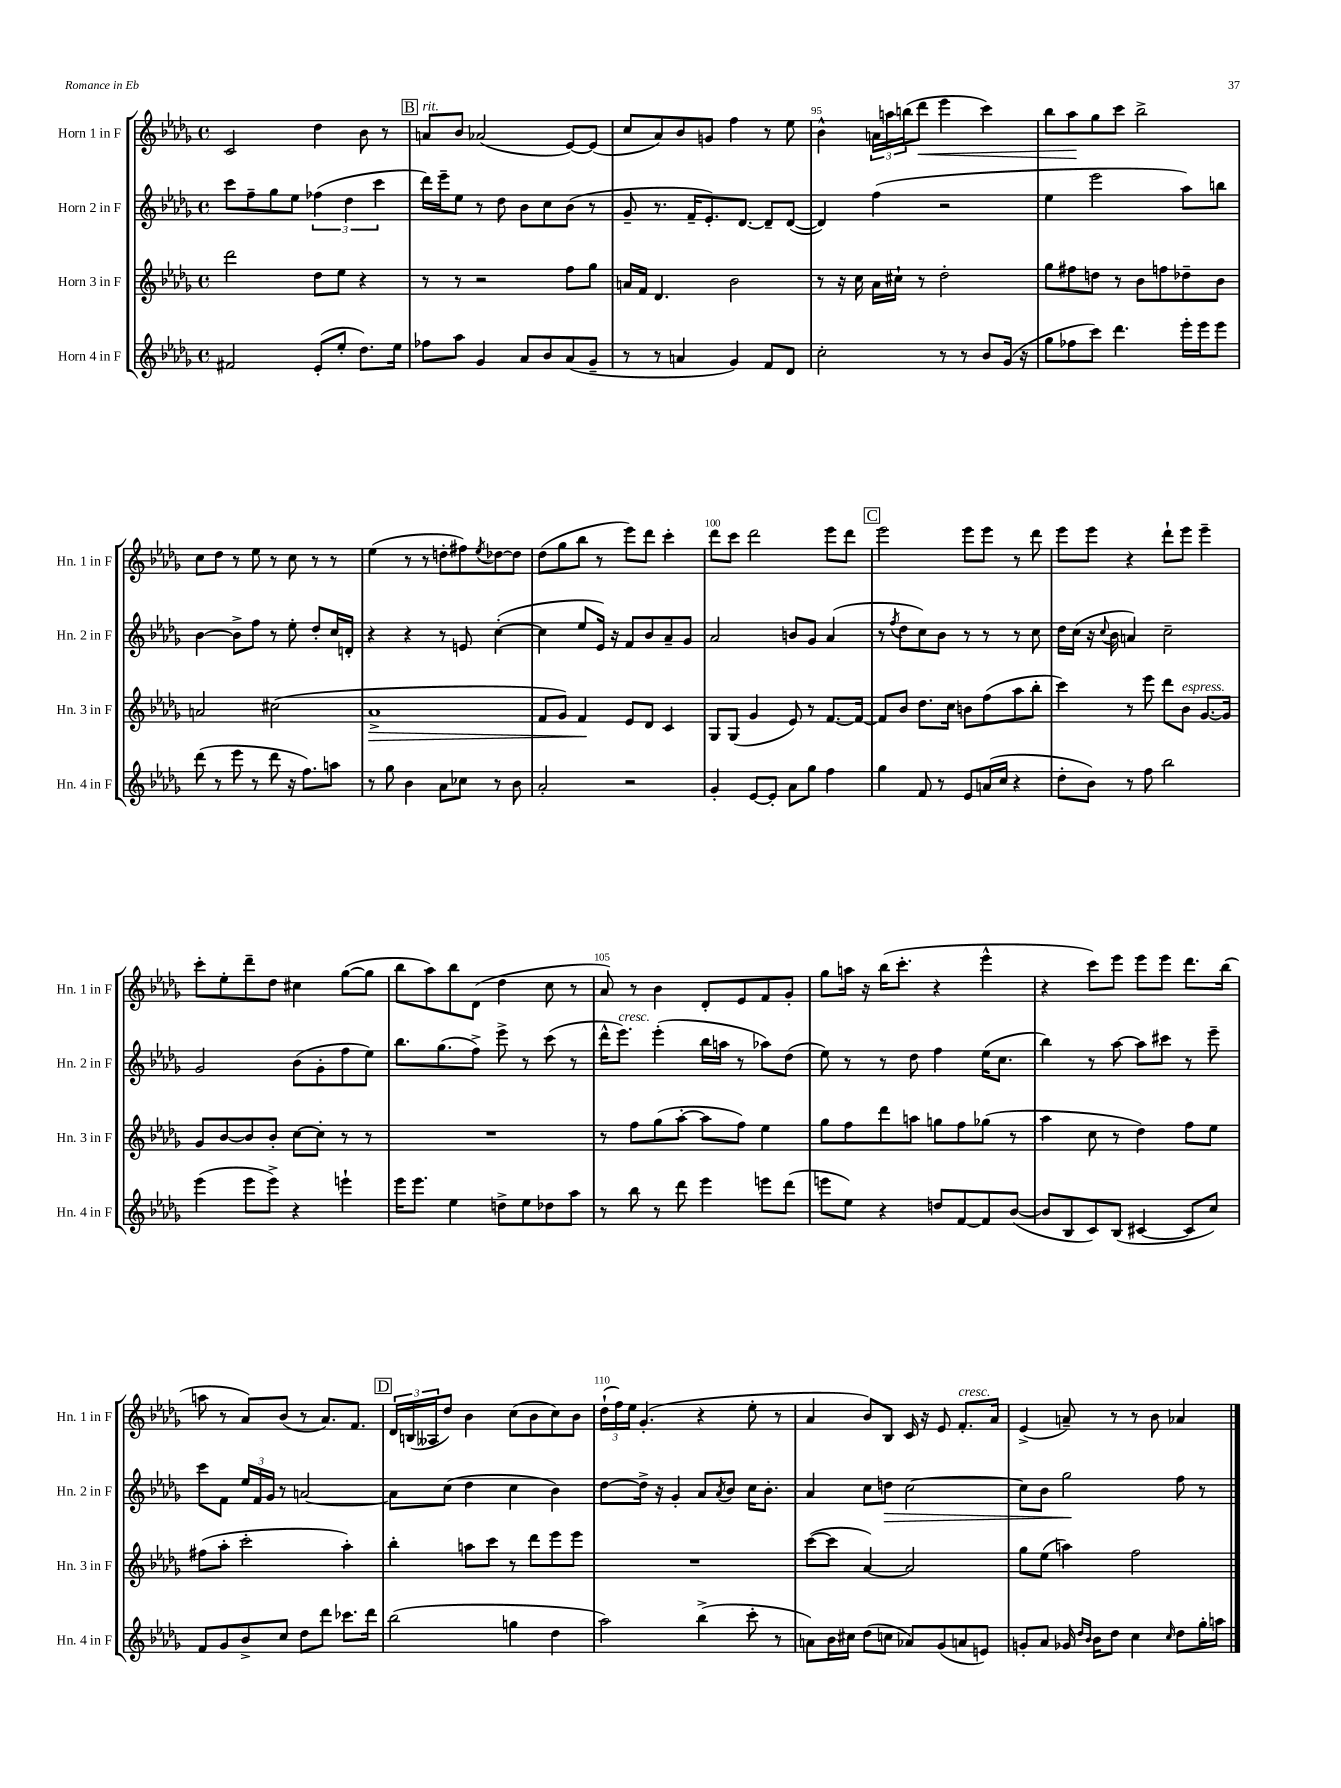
<<
\new StaffGroup <<
\new Staff = "s0" \with { instrumentName = "Horn 1 in F" shortInstrumentName = "Hn. 1 in F" } {
    \clef treble \key des \major \defaultTimeSignature \time 4/4
    c'2 des''4 bes'8 r8 |
    \mark \markup { \box "B" } a'8^\markup { \italic "rit." } bes'8 aes'2( ees'8~) ees'8( |
    c''8 aes'8) bes'8 g'8 f''4 r8 ees''8 |
    bes'4-^ \tuplet 3/2 { a'16 a''16 b''16( } des'''8\< ees'''4 c'''4) |
    bes''8 aes''8\! ges''8 c'''8 bes''2-> |
    c''8 des''8 r8 ees''8 r8 c''8 r8 r8 |
    ees''4( r8 r8 d''8-. fis''8) \acciaccatura { ees''8 } des''8~ des''8 |
    des''8( ges''8 bes''8 r8 ees'''8) des'''8 c'''4-. |
    des'''8 c'''8 des'''2 ees'''8 des'''8 |
    \mark \markup { \box "C" } ees'''2 ees'''8 ees'''8 r8 des'''8 |
    ees'''8 ees'''8 r4 des'''8-! ees'''8 ees'''4-- |
    c'''8-. ees''8-. des'''8-- des''8 cis''4 ges''8~( ges''8 |
    bes''8 aes''8) bes''8 des'8( des''4 c''8 r8 |
    aes'8) r8 bes'4 des'8-. ees'8 f'8 ges'8-. |
    ges''8 a''16 r16 bes''16( c'''8.-. r4 ees'''4-^ |
    r4 c'''8) ees'''8 ees'''8 ees'''8 des'''8. bes''16( |
    a''8 r8 aes'8) bes'8( r8 aes'8.) f'8. |
    \mark \markup { \box "D" } \tuplet 3/2 { des'16 b16( aeses16 } des''8) bes'4 c''8( bes'8 c''8) bes'8 |
    \tuplet 3/2 { des''16-!( f''16) ees''16 } ges'4.-.( r4 ees''8-. r8 |
    aes'4 bes'8) bes8 c'16 r16 ees'8 f'8.-.^\markup { \italic "cresc." } aes'16 |
    ees'4->( a'8--) r8 r8 bes'8 aes'4 \bar "|." |
}
\new Staff = "s1" \with { instrumentName = "Horn 2 in F" shortInstrumentName = "Hn. 2 in F" } {
    \clef treble \key des \major \defaultTimeSignature \time 4/4
    c'''8 f''8-- ges''8 ees''8 \tuplet 3/2 { fes''4( des''4 c'''4 } |
    \mark \markup { \box "B" } des'''16) ees'''16-- ees''8 r8 des''8 bes'8 c''8 bes'8( r8 |
    ges'8-- r8. f'16-- ees'8.-.) des'8.~ des'8-- des'8~( |
    des'4) f''4( r2 |
    ees''4 ees'''2 aes''8) b''8 |
    bes'4~ bes'8-> f''8 r8 ees''8-. des''8-. c''16 d'16-. |
    r4 r4 r8 e'8 c''4~-.( |
    c''4 ees''8 ees'16) r16 f'8 bes'8 aes'8-- ges'8 |
    aes'2 b'8 ges'8 aes'4( |
    \mark \markup { \box "C" } r8 \acciaccatura { f''8 } des''8 c''8) bes'8 r8 r8 r8 c''8 |
    des''16 c''16( r16 \appoggiatura { c''8 } bes'16 a'4) c''2-- |
    ges'2 bes'8( ges'8-. f''8 ees''8) |
    bes''8. ges''8.( f''8->) ees'''8-> r8 c'''8( r8 |
    des'''16-^ ees'''8.^\markup { \italic "cresc." }) ees'''4-.( bes''16 a''16 r8 aes''8) des''8( |
    ees''8) r8 r8 des''8 f''4 ees''16( c''8. |
    bes''4) r8 aes''8~ aes''8 cis'''8 r8 ees'''8-- |
    c'''8 f'8 \tuplet 3/2 { ees''16 f'16 ges'16 } r8 a'2~ |
    \mark \markup { \box "D" } a'8 c''8( des''4 c''4 bes'4) |
    des''8~ des''16-> r16 ges'4-. aes'8 \acciaccatura { aes'8 } bes'8 c''16 bes'8.-. |
    aes'4 c''8 d''8\> c''2~ |
    c''8 bes'8 ges''2\! f''8 r8 \bar "|." |
}
\new Staff = "s2" \with { instrumentName = "Horn 3 in F" shortInstrumentName = "Hn. 3 in F" } {
    \clef treble \key des \major \defaultTimeSignature \time 4/4
    des'''2 des''8 ees''8 r4 |
    \mark \markup { \box "B" } r8 r8 r2 f''8 ges''8 |
    a'16 f'16 des'4. bes'2 |
    r8 r16 c''16 aes'16 cis''16-! r8 des''2-. |
    ges''8 fis''8 d''8 r8 bes'8 f''8 des''8-- bes'8 |
    a'2 cis''2( |
    aes'1->\> |
    f'8 ges'8) f'4\! ees'8 des'8 c'4 |
    ges8 ges8( ges'4 ees'8) r8 f'8.~ f'16~ |
    \mark \markup { \box "C" } f'8 bes'8 des''8. c''16 b'8 f''8( aes''8 bes''8-. |
    c'''4) r8 ees'''8 des'''8 bes'8^\markup { \italic "espress." } ges'8.~ ges'16 |
    ges'8 bes'8~ bes'8 bes'8-. c''8~ c''8-. r8 r8 |
    R1 |
    r8 f''8 ges''8( aes''8~-. aes''8 f''8) ees''4 |
    ges''8 f''8 des'''8 a''8 g''8 f''8 ges''8( r8 |
    aes''4 c''8 r8 des''4) f''8 ees''8 |
    fis''8( aes''8-. c'''2-. aes''4-.) |
    \mark \markup { \box "D" } bes''4-. a''8 c'''8 r8 des'''8 ees'''8 ees'''8 |
    R1 |
    c'''8~( c'''8 aes'4~) aes'2 |
    ges''8 ees''8( a''4) f''2 \bar "|." |
}
\new Staff = "s3" \with { instrumentName = "Horn 4 in F" shortInstrumentName = "Hn. 4 in F" } {
    \clef treble \key des \major \defaultTimeSignature \time 4/4
    fis'2 ees'8-.( ees''8-. des''8.) ees''16 |
    \mark \markup { \box "B" } fes''8 aes''8 ges'4 aes'8 bes'8 aes'8( ges'8-- |
    r8 r8 a'4 ges'4) f'8 des'8 |
    c''2-. r8 r8 bes'8 ges'16( r16 |
    ges''8 fes''8 c'''8) des'''4. ees'''16-. ees'''16 ees'''8 |
    des'''8( r8 ees'''8 r8 des'''8 r16 f''8.) a''8 |
    r8 ges''8 bes'4 aes'8 ces''8 r8 bes'8 |
    aes'2-. r2 |
    ges'4-. ees'8~ ees'8-. aes'8 ges''8 f''4 |
    \mark \markup { \box "C" } ges''4 f'8 r8 ees'8 a'16( c''16 r4 |
    des''8-. bes'8) r8 f''8 bes''2 |
    ees'''4( ees'''8 ees'''8->) r4 e'''4-! |
    ees'''16 ees'''8. ees''4 d''8-> ees''8 des''8 aes''8 |
    r8 bes''8 r8 des'''8 ees'''4 e'''8 des'''8( |
    e'''8 ees''8) r4 d''8 f'8~ f'8 bes'8~( |
    bes'8 bes8 c'8) bes8( cis'4~ cis'8 c''8) |
    f'8 ges'8 bes'8-> c''8 des''8 des'''8 ces'''8. des'''16 |
    \mark \markup { \box "D" } bes''2( g''4 des''4 |
    aes''2) bes''4->( c'''8-. r8 |
    a'8) bes'16 cis''16 des''8( c''8 aes'8) ges'8( a'8 e'8) |
    g'8-. aes'8 ges'16 \grace { des''16 bes'16 } bes'16 des''8 c''4 \grace { c''16 } des''8 ges''16-. a''16 \bar "|." |
}
>>
>>
\layout { \context { \Score currentBarNumber = #92 \override BarNumber.break-visibility = ##(#f #t #t) barNumberVisibility = #(every-nth-bar-number-visible 5) } }
